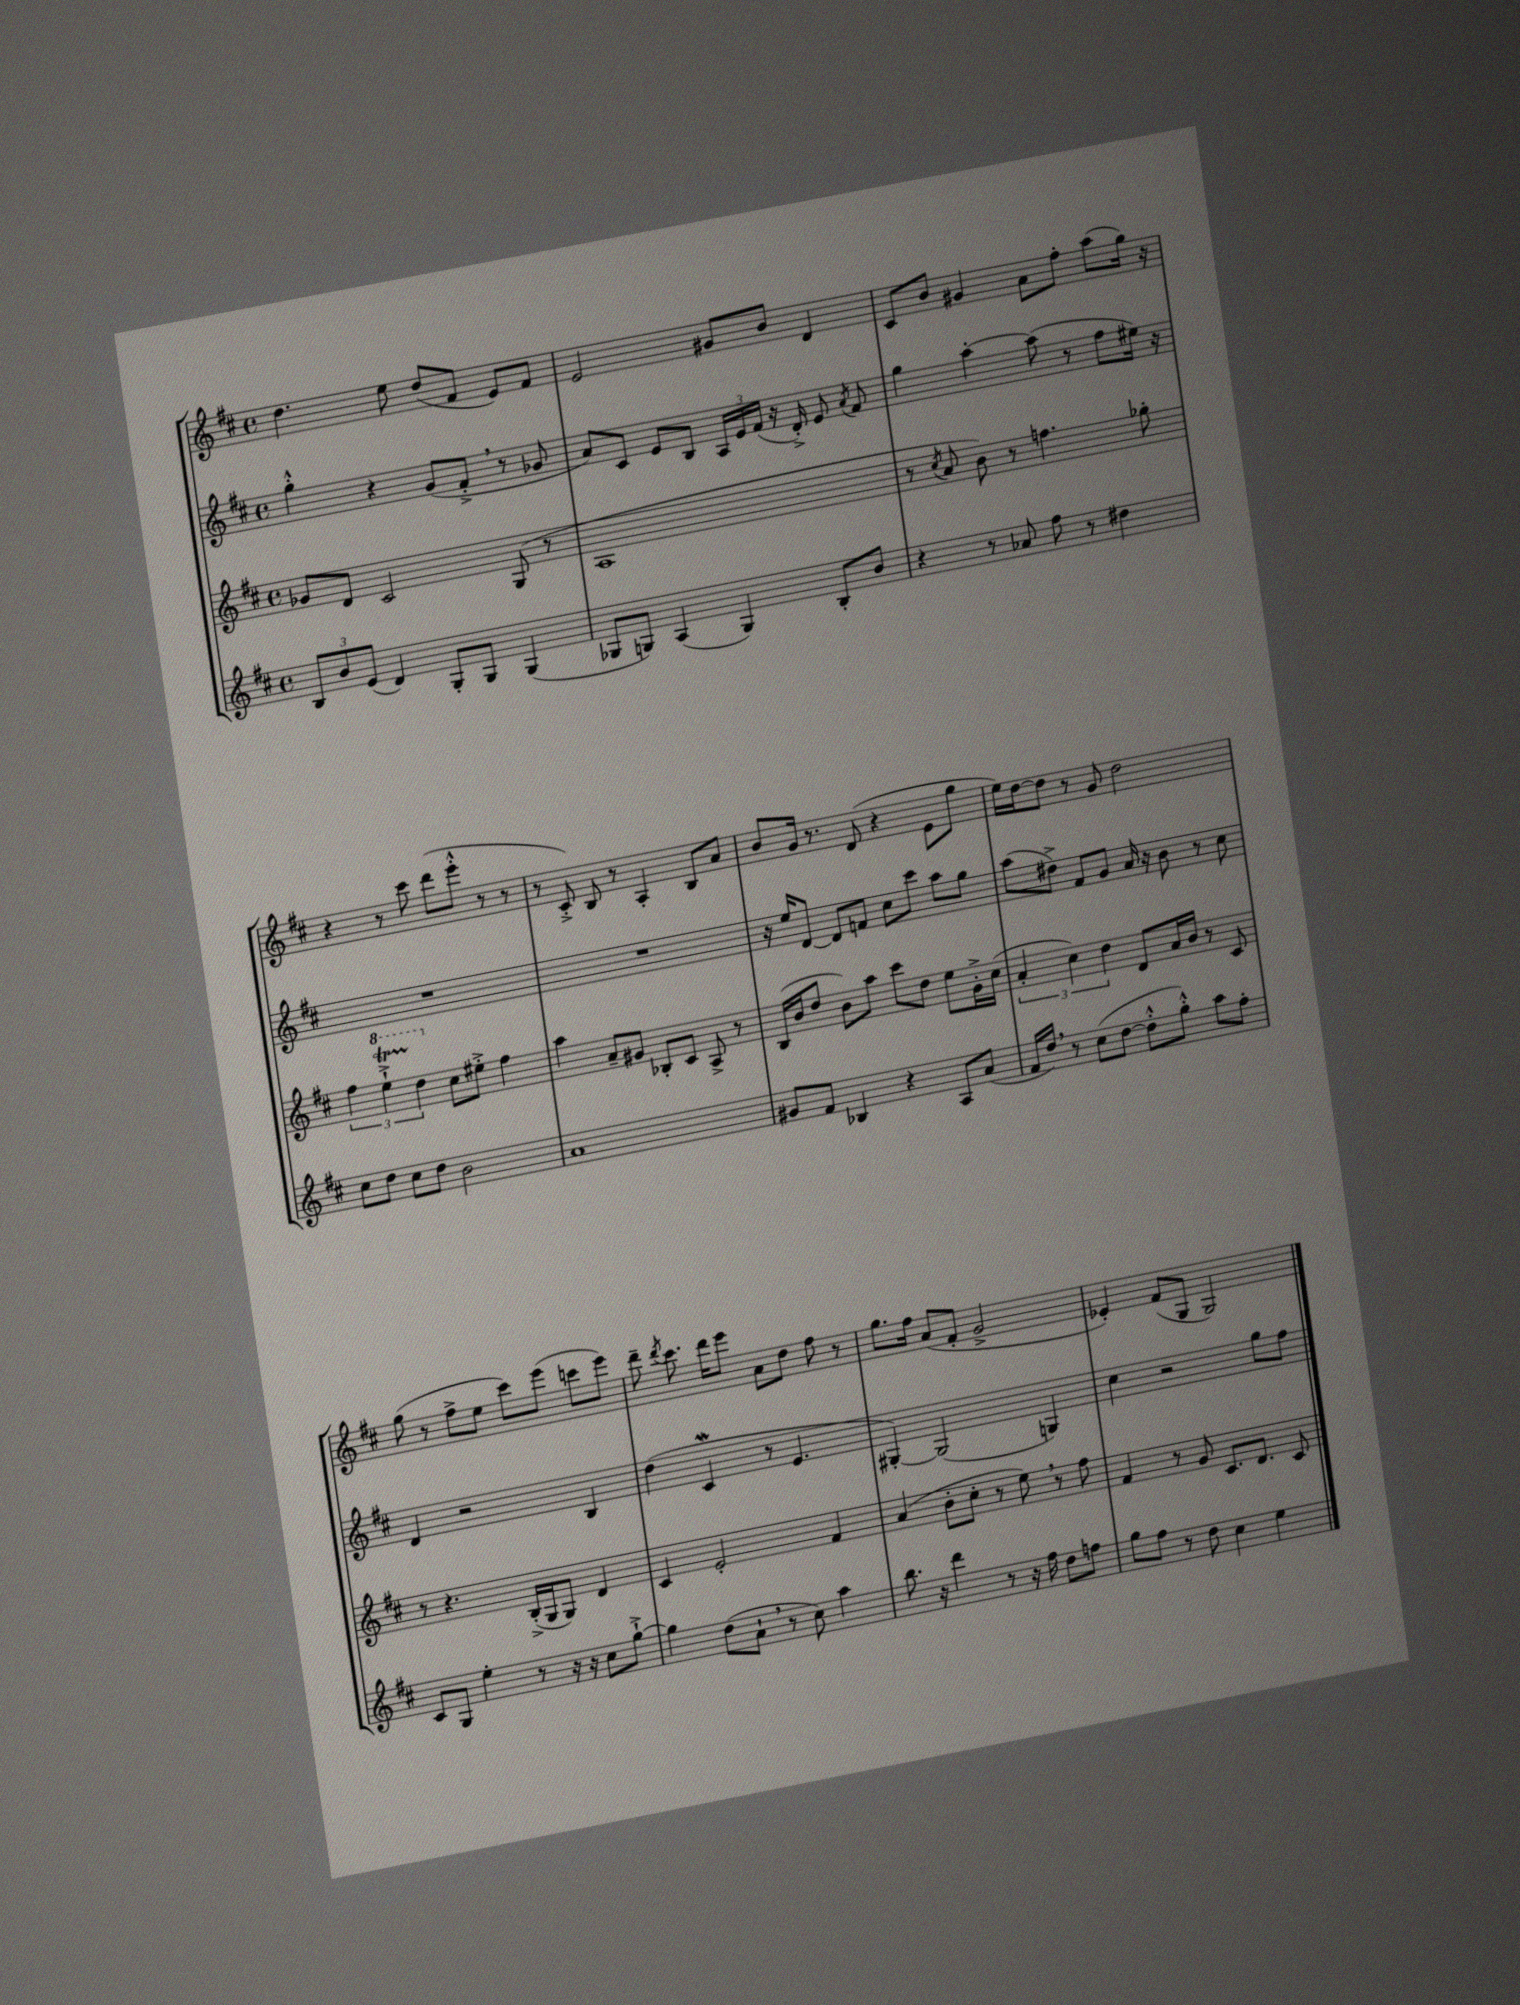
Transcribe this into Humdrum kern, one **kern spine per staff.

**kern	**kern	**kern	**kern
*staff4	*staff3	*staff2	*staff1
*clefG2	*clefG2	*clefG2	*clefG2
*k[f#c#]	*k[f#c#]	*k[f#c#]	*k[f#c#]
*M4/4	*M4/4	*M4/4	*M4/4
*met(c)	*met(c)	*met(c)	*met(c)
12B	8g-	4gg'^^	4.dd
12b	.	.	.
.	8d	.	.
(12e	.	.	.
4d)	2c#	4r	.
.	.	.	8ee
8G'	.	(8g	(8dd
8G	.	8f#'^	8f#
(4G	(8G	8r	8e)
.	8r	8g-	8f#
=	=	=	=
8G-	1A	8a)	2e
8G)	.	8c#	.
(4A	.	8e	.
.	.	8B	.
4G)	.	24A	8g#
.	.	24e	.
.	.	(24f#	.
.	.	16r	8b
.	.	16d'^)	.
8B'	.	8e	4d
.	.	8qa	.
8b	.	8f#	.
=	=	=	=
4r	8r	4gg	8c#
.	8qcc#	.	.
.	8a	.	8b
8r	8b)	[4aa'	4g#
8a-	8r	.	.
8ff#	4.ff	(8aa]	8a
8r	.	8r	8ff#'
4dd#	.	8ff#	(8aa
.	8gg-'	16ee#)	16gg)
.	.	16r	16r
=	=	=	=
8cc#	6ff#	1r	4r
8dd	.	.	.
.	6eee`^	.	.
8cc#	.	.	8r
.	6ddd	.	.
8dd	.	.	8ccc#
2b	8cc#	.	(8ddd
.	8ee#'^	.	8eee'^^
.	4ff#	.	8r
.	.	.	8r
=	=	=	=
1a	4aa	1r	8r
.	.	.	8c#'^)
.	8a~	.	8B
.	8g#	.	8r
.	8B-'	.	4A'
.	8c#	.	.
.	8A^	.	8B
.	8r	.	8a
=	=	=	=
8g#	(16B	16r	8b
.	16b	16ee	.
8f#	8dd	[8d	16g
.	.	.	8.r
4B-	8b)	8d]	.
.	8aa	8f	(8d
4r	8ccc#	8cc#	4r
.	8dd	8ccc#	.
8A	8ee	8aa	8e
(8a	16g'^	8gg	8gg
.	(16cc#	.	.
=	=	=	=
16f#	6a'	(8aa	16ee)
16dd)	.	.	[16dd
8r	.	8dd#^)	8dd]
.	6cc#)	.	.
(8cc#	.	8f#	8r
.	6dd	.	.
[8dd	.	8g	8g
8dd'^^]	8d	16a	2dd
.	.	16r	.
8gg'^^)	16a	8b	.
.	16b	.	.
8aa	8r	8r	.
8ff#'	8c#	8cc#	.
=	=	=	=
8c#	8r	4d	(8gg
8G	4.r	.	8r
4ee'	.	2r	8ff#^
.	.	.	8ee
8r	(16B'^	.	8ccc#)
.	16G	.	.
16r	8G)	.	(8eee
16r	.	.	.
8cc#	4d	4B	8ccc
[8gg`^	.	.	8eee)
=	=	=	=
4gg]	4c#	(4dd	8ddd~
.	.	.	8qddd
.	.	.	8.ccc#
(8dd	2e'	4c#	.
.	.	.	16ddd
8a`	.	.	8eee
8r	.	8r	8a
8cc#)	.	4.e	8dd
4aa	4f#	.	8ff#
.	.	.	8r
=	=	=	=
8.bb	(4a	[4G#')	8.gg
16r	.	.	16ff#
4ddd	8b'	(2G#]	(8a
.	8cc#'	.	8f#'
8r	8r	.	2g^
16r	8ee)	.	.
16ff#	.	.	.
8dd	8r	4G)	.
8ff	8ff#	.	.
=	=	=	=
8gg	4f#	4cc#	4e-')
8ff#	.	.	.
8r	8r	2r	(8f#
8dd	8g	.	8G
4cc#	8.c#	.	2G)
.	8.d	.	.
4ee	.	8gg	.
.	8c#	8ff#	.
==	==	==	==
*-	*-	*-	*-
